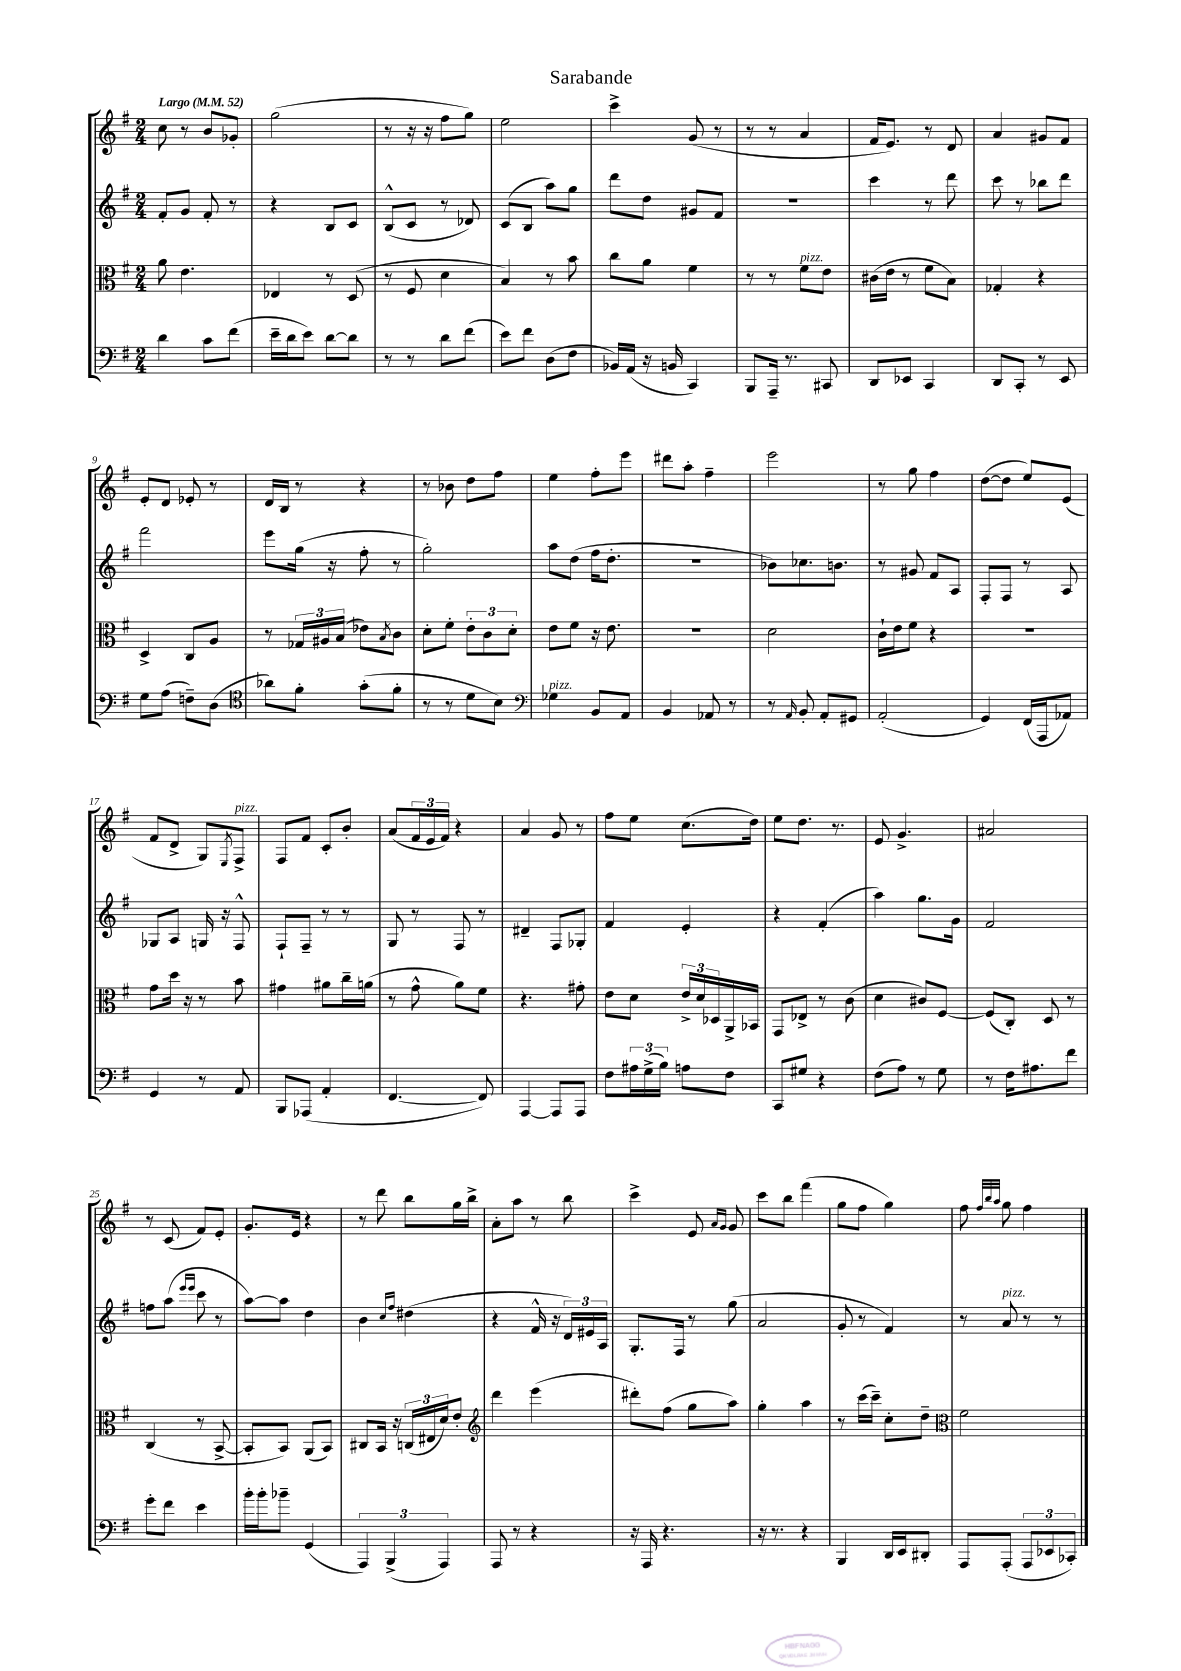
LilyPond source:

\header { title = "Sarabande" }
<<
\new StaffGroup <<
\new Staff = "s0" {
    \clef treble \key g \major \numericTimeSignature \time 2/4 \tempo "Largo" 4 = 52
    c''8 r8 b'8 ges'8-. |
    g''2( |
    r8 r16 r16 fis''8 g''8) |
    e''2 |
    c'''4-> g'8( r8 |
    r8 r8 a'4 |
    fis'16 e'8.) r8 d'8 |
    a'4 gis'8 fis'8 |
    e'8-. d'8 ees'8-. r8 |
    d'16 b16 r8 r4 |
    r8 bes'8 d''8 fis''8 |
    e''4 fis''8-. e'''8 |
    dis'''8 a''8-. fis''4-- |
    e'''2 |
    r8 g''8 fis''4 |
    d''8~( d''8 e''8) e'8( |
    fis'8 d'8-> g8) \acciaccatura { e8 } fis8->^\markup { \italic "pizz." } |
    fis8 fis'8 c'8-. b'8-. |
    a'8( \tuplet 3/2 { fis'16 e'16 fis'16) } r4 |
    a'4 g'8 r8 |
    fis''8 e''8 c''8.( d''16) |
    e''8 d''8. r8. |
    e'8 g'4.-> |
    ais'2 |
    r8 c'8( fis'8) e'8-. |
    g'8.-. e'16 r4 |
    r8 d'''8 b''8 g''16 b''16-> |
    a'8-. a''8 r8 b''8 |
    c'''4-> e'8 \grace { a'16 g'16 } g'8 |
    c'''8 b''8 fis'''4( |
    g''8 fis''8 g''4) |
    fis''8 \grace { fis''32 b''32 a''32 } g''8 fis''4 \bar "|." |
}
\new Staff = "s1" {
    \clef treble \key g \major \numericTimeSignature \time 2/4
    fis'8-. g'8 fis'8-. r8 |
    r4 b8 c'8 |
    b8-^( c'8 r8 des'8) |
    c'8( b8 a''8) g''8 |
    d'''8 d''8 gis'8 fis'8 |
    R2 |
    c'''4 r8 d'''8 |
    c'''8 r8 bes''8 d'''8 |
    fis'''2 |
    e'''8 g''16( r16 fis''8-. r8 |
    g''2-.) |
    a''8 d''8( fis''16 d''8.-. |
    r2 |
    bes'8) ces''8. b'8. |
    r8 gis'8 fis'8 a8 |
    fis8-. fis8 r8 a8 |
    ges8 a8 g16 r16 fis8-^ |
    fis8-! fis8-- r8 r8 |
    g8 r8 fis8 r8 |
    dis'4-- fis8 ges8-. |
    fis'4 e'4-. |
    r4 fis'4-.( |
    a''4) g''8. g'16 |
    fis'2 |
    f''8 a''8( \grace { e'''16 e'''16 } c'''8 r8 |
    a''8~) a''8 d''4 |
    b'4 \grace { c''16 fis''16 } dis''4( |
    r4 fis'16-^ r16 \tuplet 3/2 { d'16) eis'16 a16 } |
    g8.-. fis16 r8 g''8( |
    a'2 |
    g'8-. r8 fis'4) |
    r8 a'8^\markup { \italic "pizz." } r8 r8 \bar "|." |
}
\new Staff = "s2" {
    \clef alto \key g \major \numericTimeSignature \time 2/4
    a'8 e'4. |
    ees4 r8 d8( |
    r8 fis8 d'4 |
    b4) r8 b'8 |
    c''8 a'8 fis'4 |
    r8 r8 fis'8^\markup { \italic "pizz." } e'8 |
    cis'16( e'16 r8 fis'8 b8) |
    ges4-. r4 |
    d4-> c8 a8 |
    r8 \tuplet 3/2 { ges16 ais16 b16( } ees'8) \acciaccatura { b8 } c'8 |
    d'8-. fis'8-. \tuplet 3/2 { e'8-. c'8 d'8-. } |
    e'8 fis'8 r16 e'8. |
    r2 |
    d'2 |
    c'16-! e'16 fis'8 r4 |
    r2 |
    g'8 d''16 r16 r8 b'8 |
    gis'4 ais'8 c''16-- a'16( |
    r8 g'8-^ a'8) fis'8 |
    r4. gis'8-. |
    e'8 d'8 \tuplet 3/2 { e'16-> d'16 des16 } a,16-> bes,16 |
    g,8 ees8-> r8 c'8( |
    d'4 cis'8) fis8~ |
    fis8( c8-.) d8 r8 |
    c4( r8 b,8~-> |
    b,8-. b,8) a,8( b,8) |
    cis8 b,16 r16 \tuplet 3/2 { c16( eis16 d'16) } e'8-. |
    \clef treble d'''4 e'''4( |
    dis'''8-.) fis''8( g''8 a''8) |
    g''4-. a''4 |
    r8 c'''16( c'''16--) c''8-. d''8-- |
    \clef alto fis'2 \bar "|." |
}
\new Staff = "s3" {
    \clef bass \key g \major \numericTimeSignature \time 2/4
    d'4 c'8 fis'8( |
    e'16-- d'16 e'8) d'8~ d'8 |
    r8 r8 d'8 fis'8( |
    e'8) fis'8 d8( fis8 |
    bes,16) a,16( r16 b,16 c,4) |
    b,,8 a,,16-- r8. cis,8 |
    d,8 ees,8 c,4 |
    d,8 c,8-. r8 e,8 |
    g8 a8( f8--) d8( |
    \clef tenor aes'8) fis'8-. g'8-.( fis'8-. |
    r8 r8 d'8 b8) |
    \clef bass ges4^\markup { \italic "pizz." } b,8 a,8 |
    b,4 aes,8 r8 |
    r8 \grace { a,16 } b,8-. a,8-. gis,8 |
    a,2-.( |
    g,4) fis,16( a,,16 aes,8) |
    g,4 r8 a,8 |
    b,,8 aes,,8( a,4-. |
    fis,4.~ fis,8) |
    a,,4~ a,,8 a,,8 |
    fis8 \tuplet 3/2 { ais16 g16->( b16) } a8 fis8 |
    c,8 gis8 r4 |
    fis8( a8) r8 g8 |
    r8 fis16 ais8. fis'8 |
    g'8-. fis'8 e'4 |
    b'16-. b'16-. bes'8-- g,4( |
    \tuplet 3/2 { a,,4) b,,4->( a,,4) } |
    a,,8 r8 r4 |
    r16 a,,16 r4. |
    r16 r8. r4 |
    b,,4 d,16 e,16 dis,8-. |
    a,,8 a,,8-.( \tuplet 3/2 { a,,8 ees,8 ces,8-.) } \bar "|." |
}
>>
>>
